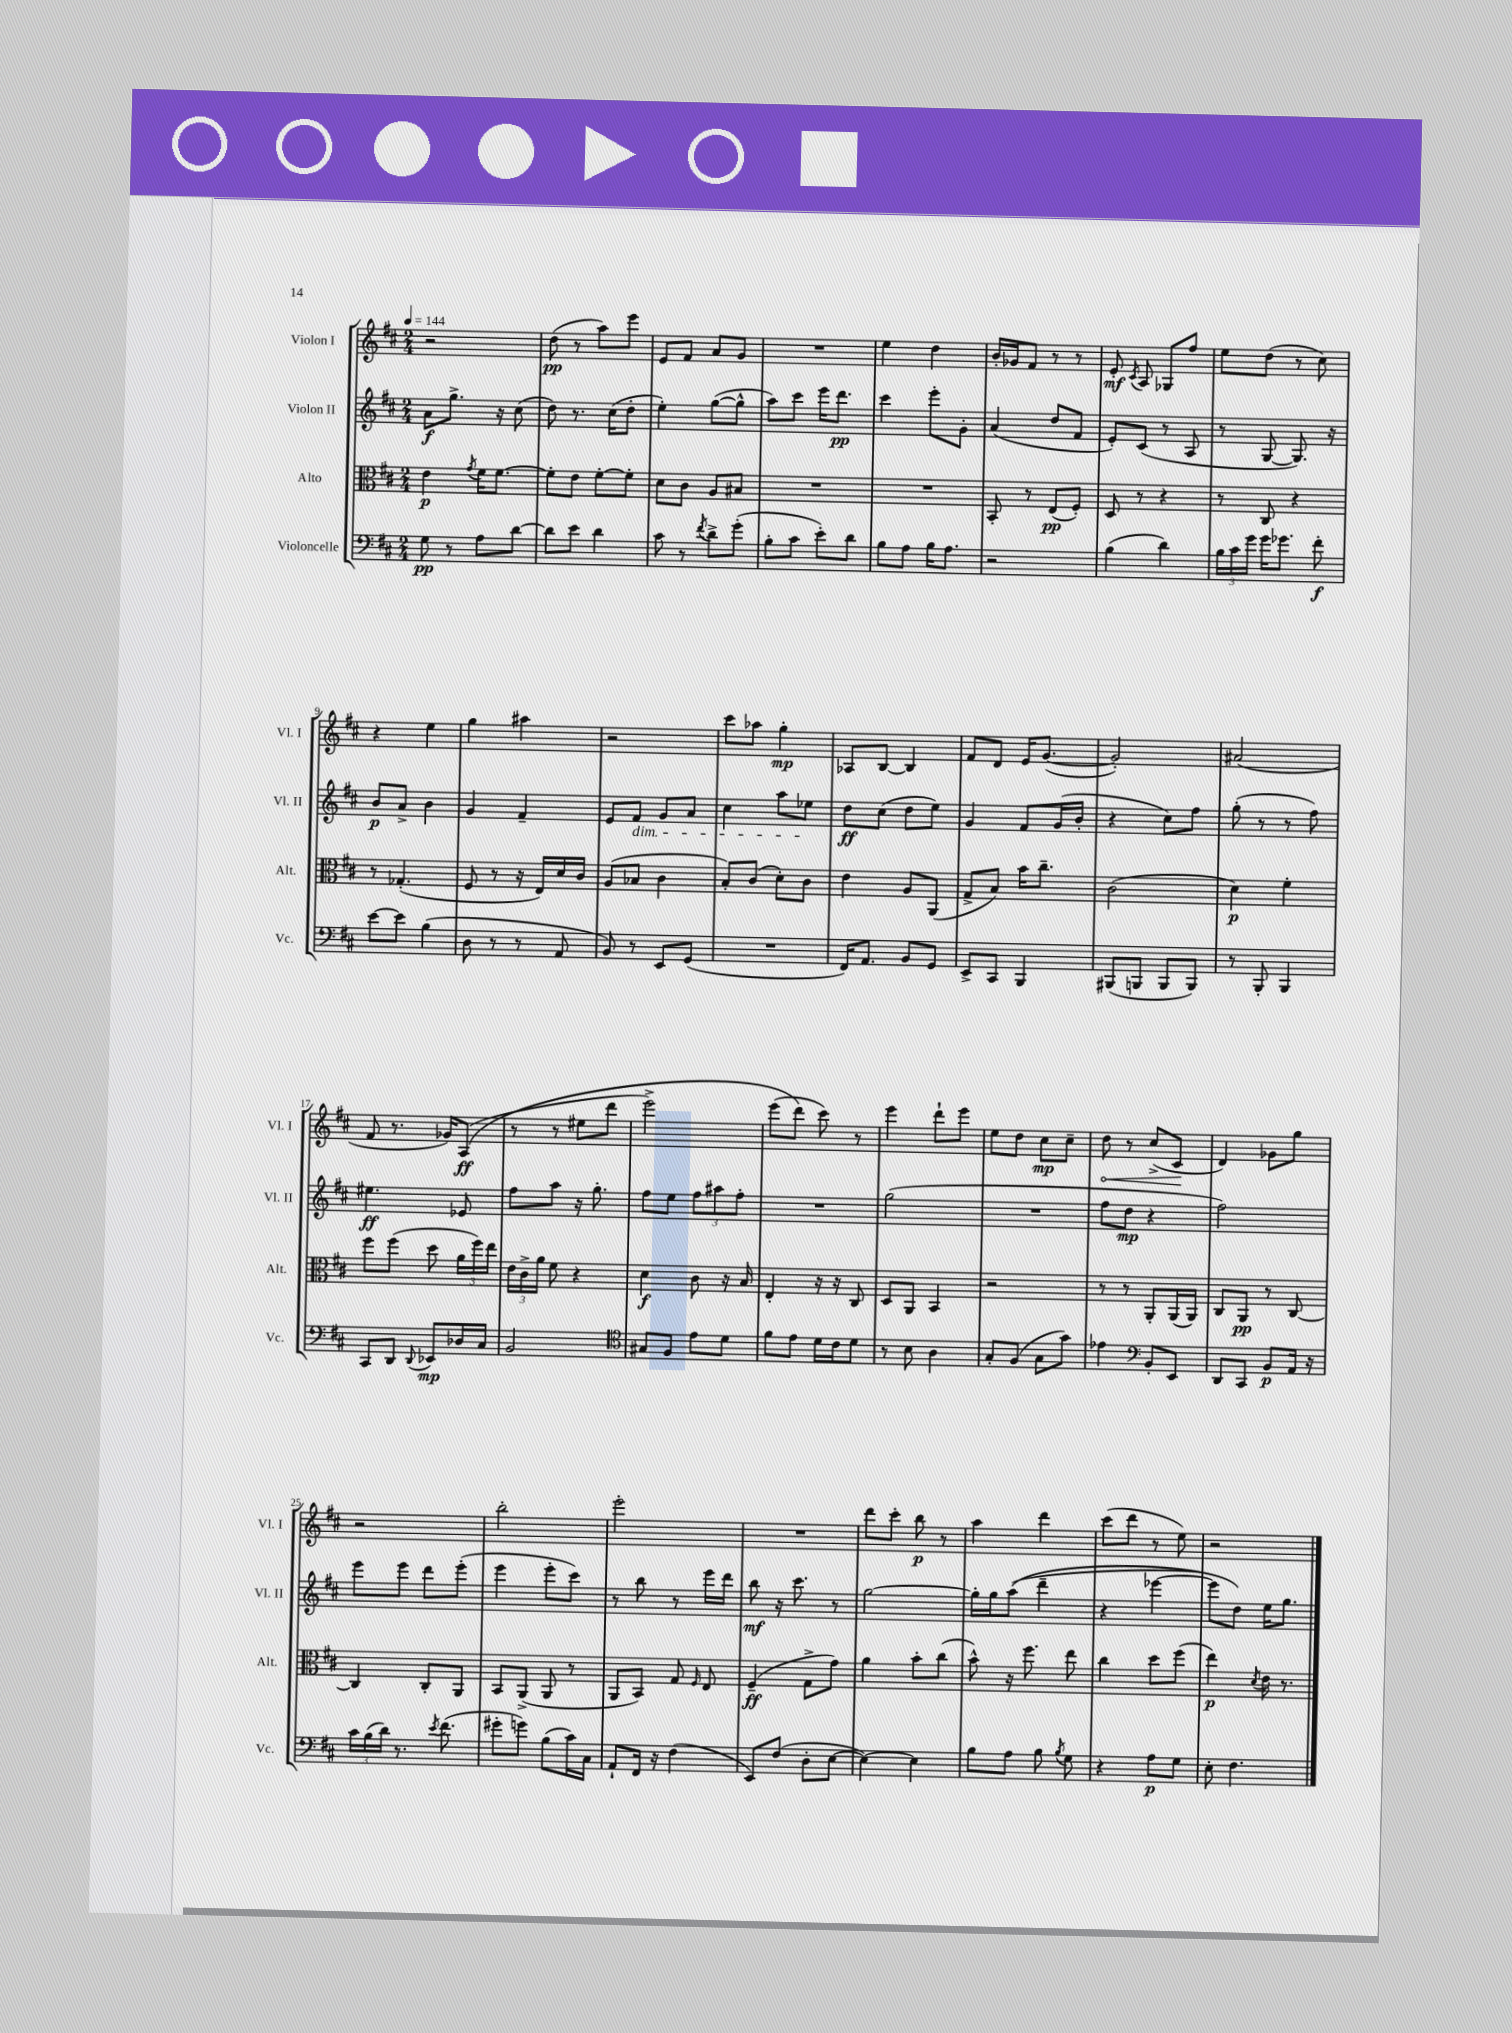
<<
\new StaffGroup <<
\new Staff = "s0" \with { instrumentName = "Violon I" shortInstrumentName = "Vl. I" } {
    \clef treble \key d \major \numericTimeSignature \time 2/4 \tempo 4 = 144
    \autoBeamOff r2 |
    d''8\pp( r8 a''8[) e'''8] |
    e'8[ fis'8] a'8[ g'8] |
    R2 |
    e''4 d''4 |
    b'16[-. ges'16 fis'8] r8 r8 |
    e'8-.\mf \acciaccatura { cis'8 } a8 ges8[ fis''8] |
    e''8[ d''8]( r8 cis''8) |
    r4 e''4 |
    g''4 ais''4 |
    r2 |
    cis'''8[ aes''8] g''4-.\mp |
    aes8[ b8]~ b4 |
    fis'8[ d'8] e'16[ g'8.]~( |
    g'2-.) |
    ais'2( |
    fis'8 r8. ges'16[) a8]\ff(\( |
    r8 r8 eis''8[ d'''8] |
    e'''2->) |
    e'''8[( d'''8]\) cis'''8) r8 |
    e'''4 d'''8[-! e'''8] |
    e''8[ d''8] cis''8[\mp cis''8]-- |
    \once \override Hairpin.circled-tip = ##t d''8\< r8 cis''8[->( cis'8]\! |
    d'4) ges'8[ g''8] |
    r2 |
    b''2-. |
    e'''2-. |
    R2 |
    d'''8[ cis'''8]-. b''8\p r8 |
    a''4 d'''4 |
    cis'''8[( d'''8] r8 e''8) |
    r2 \bar "|." |
}
\new Staff = "s1" \with { instrumentName = "Violon II" shortInstrumentName = "Vl. II" } {
    \clef treble \key d \major \numericTimeSignature \time 2/4
    \autoBeamOff a'8[\f g''8.]-> r16 cis''8( |
    d''8) r8. cis''16[( d''8]-. |
    e''4-.) g''8[~( g''8]-^ |
    a''8[) cis'''8] e'''16[ d'''8.]\pp |
    cis'''4 e'''8[-. g'8]-. |
    a'4( d''8[ fis'8] |
    e'8[-.) cis'8]( r8 a8 |
    r8 g8~ g8.) r16 |
    b'8[\p a'8]-> b'4 |
    g'4 fis'4-- |
    e'8[ fis'8]\dim g'8[ a'8] |
    cis''4 a''8[ ees''8]\! |
    d''8[\ff cis''8]( d''8[ e''8]) |
    g'4 fis'8[ g'16( b'16]-. |
    r4 cis''8[) fis''8] |
    g''8-.( r8 r8 fis''8) |
    eis''4.\ff ees'8 |
    fis''8[ a''8] r16 g''8.-. |
    fis''8[ e''8] \tuplet 3/2 { fis''8[ ais''8 fis''8]-. } |
    R2 |
    g''2( |
    R2 |
    fis''8[ d''8]\mp r4 |
    fis''2) |
    e'''8[ e'''8] d'''8[ e'''8]-.( |
    e'''4 e'''8[-. cis'''8]) |
    r8 b''8 r8 e'''16[ d'''16] |
    b''8\mf r16 cis'''8. r8 |
    g''2~ |
    g''16[-. g''16 a''8](\( d'''4-- |
    r4 ees'''4~ |
    ees'''8[) d''8]\) e''16[ g''8.] \bar "|." |
}
\new Staff = "s2" \with { instrumentName = "Alto" shortInstrumentName = "Alt." } {
    \clef alto \key d \major \numericTimeSignature \time 2/4
    \autoBeamOff e'4\p \acciaccatura { g'8 } fis'16[ fis'8.]~ |
    fis'8[-. e'8] fis'8[~-. fis'8]-. |
    d'8[ cis'8] a8[ bis8] |
    R2 |
    R2 |
    b,8-. r8 e8[\pp( fis8]-.) |
    d8 r8 r4 |
    r8 cis8 r4 |
    r8 ges4.-.( |
    fis8 r8 r16 e16[) d'16 cis'16] |
    a8[( bes8] cis'4 |
    b8[-.) cis'8]( d'8[-.) cis'8] |
    e'4 a8[ a,8]( |
    g8[-> b8]) b'16[ cis''8.]-- |
    cis'2( |
    d'4\p) fis'4-. |
    fis''8[ fis''8]( d''8 \tuplet 3/2 { a'16[ fis''16) e''16] } |
    \tuplet 3/2 { e'16[ cis'16-> a'16] } fis'8 r4 |
    d'4\f cis'8 r16 b16 |
    e4-. r16 r16 cis8 |
    d8[ a,8] b,4 |
    r2 |
    r8 r8 a,8[-. a,16( a,16]) |
    cis8[ a,8]\pp r8 cis8~ |
    cis4 cis8[-. a,8] |
    b,8[ a,8]->( a,8 r8 |
    a,8[ b,8]) g8 \grace { fis16 } e8 |
    fis4--\ff( g8[-> g'8]) |
    a'4 b'8[-. cis''8]( |
    b'8-^) r16 fis''8. e''8 |
    cis''4 d''8[ fis''8]( |
    e''4\p) \acciaccatura { d'8 } e'16 r8. \bar "|." |
}
\new Staff = "s3" \with { instrumentName = "Violoncelle" shortInstrumentName = "Vc." } {
    \clef bass \key d \major \numericTimeSignature \time 2/4
    \autoBeamOff g8\pp r8 a8[ d'8]~ |
    d'8[ e'8] d'4 |
    cis'8 r8 \acciaccatura { fis'8 } d'8[-> g'8]-.( |
    b8[-. cis'8] e'8[-.) d'8] |
    b8[ a8] b16[ a8.] |
    r2 |
    b4( d'4) |
    \tuplet 3/2 { b16[ cis'16 g'16] } g'16[ ges'8.] fis'8-.\f |
    e'8[~ e'8] b4( |
    d8 r8 r8 a,8 |
    b,8) r8 e,8[ g,8]( |
    R2 |
    fis,16[) a,8.] b,8[ g,8] |
    e,8[-> cis,8] b,,4 |
    bis,,8[( b,,8] b,,8[ b,,8]) |
    r8 b,,8-. b,,4 |
    cis,8[ d,8] \appoggiatura { d,8 } ees,8[\mp des16 cis16] |
    b,2 |
    \clef tenor gis8[ fis8] e'8[ d'8] |
    fis'8[ e'8] d'16[ cis'16 d'8] |
    r8 b8 a4 |
    g8[-. fis8]( g8[ g'8]) |
    ees'4 \clef bass b,8[-. e,8] |
    d,8[ cis,8] b,8[\p a,16] r16 |
    \tuplet 3/2 { cis'16[ b16( d'16]) } r8. \acciaccatura { e'8 } fis'8.( |
    gis'8[-. g'8]) b8[( cis'16) cis16] |
    a,8[-! fis,16] r16 fis4( |
    e,8[) fis8]( d8[-. e8]~ |
    e4~) e4 |
    b8[ a8] b8 \acciaccatura { b8 } g8 |
    r4 a8[\p g8] |
    e8-. fis4. \bar "|." |
}
>>
>>
